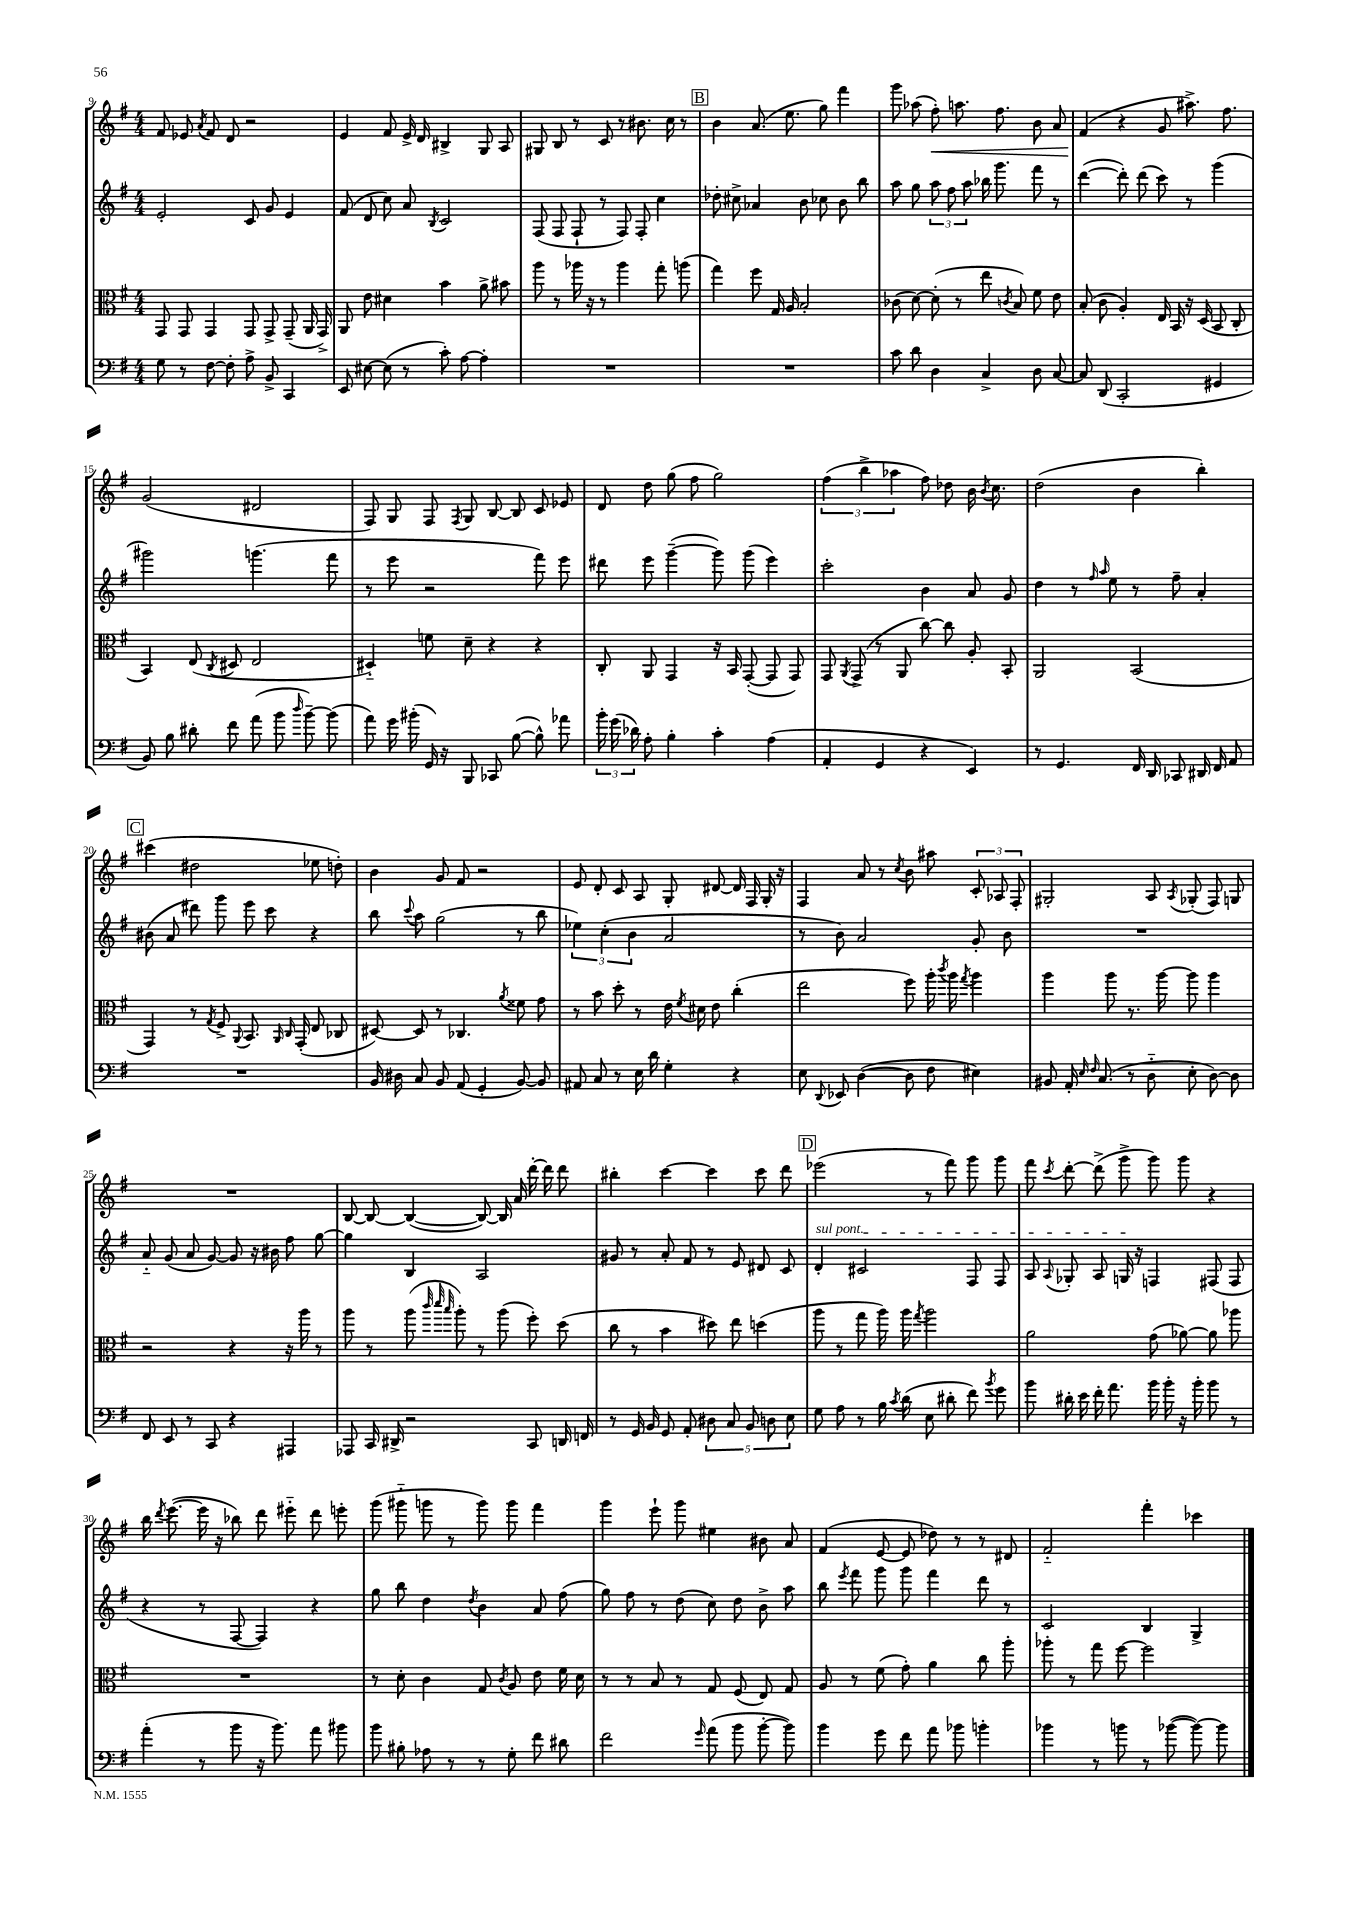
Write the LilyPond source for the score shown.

<<
\new StaffGroup <<
\new Staff = "s0" {
    \clef treble \key g \major \numericTimeSignature \time 4/4
    \autoBeamOff fis'8 ees'8 \acciaccatura { a'8 } fis'8 d'8 r2 |
    e'4 fis'8 e'16-> d'16 bis4-> g8 a8 |
    gis8 b8 r8 c'8 r8 bis'8. c''16 r8 |
    \mark \markup { \box "B" } b'4 a'8.( e''8. g''8) fis'''4 |
    g'''8 aes''8( fis''8-.\<) a''8. fis''8. b'8 a'8 |
    fis'4\!( r4 g'8 ais''8.->) fis''8. |
    g'2( dis'2 |
    fis8) g8 fis8 \acciaccatura { fis8 } g8 b8~ b8 c'8 ees'8 |
    d'8 d''8 g''8( fis''8 g''2) |
    \tuplet 3/2 { fis''4( b''4-> aes''4 } fis''8) des''8 b'16 \acciaccatura { b'8 } c''8. |
    d''2( b'4 b''4-.) |
    \mark \markup { \box "C" } cis'''4( dis''2 ees''8 d''8-.) |
    b'4 g'8 fis'8 r2 |
    e'8 d'8-. c'8 a8 g8-. dis'8~ dis'16 fis16 g16-. r16 |
    fis4 a'8 r8 \acciaccatura { c''8 } b'8 ais''8 \tuplet 3/2 { c'8-. aes8 fis8-. } |
    gis2-. a8 \acciaccatura { a8 } ges8-.( fis8) g8 |
    R1 |
    b8~ b8~ b4~( b8~) b16 a'16 d'''16~-. d'''16 d'''8 |
    bis''4-. c'''4~ c'''4 c'''8 d'''8 |
    \mark \markup { \box "D" } ees'''2( r8 fis'''8) g'''8 g'''8 |
    fis'''8 \acciaccatura { c'''8 } d'''8~-. d'''8->( g'''8-> g'''8) g'''8 r4 |
    b''16 \acciaccatura { d'''8 } e'''8.~( e'''16 r16 bes''8) d'''8 eis'''8-_ d'''8 e'''8-. |
    g'''8( gis'''8-_ g'''8 r8 g'''8) g'''8 fis'''4 |
    g'''4 e'''8-! g'''8 eis''4 bis'8 a'8 |
    fis'4( e'8~ e'8 des''8) r8 r8 dis'8 |
    fis'2-_ fis'''4-. ces'''4 \bar "|." |
}
\new Staff = "s1" {
    \clef treble \key g \major \numericTimeSignature \time 4/4
    \autoBeamOff e'2-. c'8 g'8 e'4 |
    fis'8( d'8 c''8) a'8 \acciaccatura { b8 } c'2 |
    fis8( fis8 fis8-! r8 fis8) fis8-. c''4 |
    \mark \markup { \box "B" } des''8-. cis''8-> aes'4 b'8 ces''8 b'8 b''8 |
    a''8 g''8 \tuplet 3/2 { a''8 fis''8 a''8 } bes''16 g'''8. fis'''8 r8 |
    d'''4~( d'''8-.) d'''8( c'''8) r8 g'''4( |
    gis'''2) g'''4.( fis'''8 |
    r8 e'''8 r2 fis'''8) e'''8 |
    dis'''8 e'''8 g'''4~--( g'''8) g'''8( e'''4) |
    c'''2-. b'4 a'8 g'8 |
    d''4 r8 \grace { fis''16 a''16 } e''8 r8 fis''8-- a'4-. |
    \mark \markup { \box "C" } bis'8( a'8 dis'''8) g'''8 e'''8 c'''8 r4 |
    b''8 \appoggiatura { c'''8 } a''8 g''2( r8 b''8 |
    \tuplet 3/2 { ees''4) c''4-.( b'4 } a'2 |
    r8 b'8) a'2 g'8-. b'8 |
    R1 |
    a'8-_ g'8( a'8 g'8~) g'8 r16 bis'16 fis''8 g''8~ |
    g''4 b4 a2 |
    gis'8 r8 a'8-. fis'8 r8 e'8 dis'8 c'8 |
    \mark \markup { \box "D" } \once \override TextSpanner.bound-details.left.text = \markup { \italic "sul pont." } d'4-.\startTextSpan cis'2 fis8 fis8 |
    a8 \appoggiatura { a8 } ges8-. a8 g16\stopTextSpan r16 f4 fis8( fis8 |
    r4 r8 fis8~ fis4) r4 |
    g''8 b''8 d''4 \acciaccatura { d''8 } b'4 a'8 fis''8( |
    g''8) fis''8 r8 d''8( c''8) d''8 b'8-> a''8 |
    b''8 \acciaccatura { e'''8 } fis'''8 g'''8 g'''8 fis'''4 d'''8 r8 |
    c'2 b4 g4-> \bar "|." |
}
\new Staff = "s2" {
    \clef alto \key g \major \numericTimeSignature \time 4/4
    \autoBeamOff g,8 g,8 g,4 g,8 g,8-> g,8--( a,16 g,16->) |
    a,8 e'8 dis'4 b'4 a'8-> bis'8 |
    a''8 r8 aes''16 r16 r8 aes''4 g''8-. a''8( |
    \mark \markup { \box "B" } g''4) fis''8 g16 a16 b2-. |
    ces'8( d'8~) d'8-.( r8 e''8 \acciaccatura { c'8 } b8) fis'8 e'8 |
    b8-.( c'8 a4-.) e16 b,16 r16 d16( b,8 c8-. |
    b,4) e8( \acciaccatura { c8 } dis8 e2 |
    dis4-_) f'8 d'8-- r4 r4 |
    c8-. a,8 g,4 r16 b,16 g,8~-.( g,8 g,8) |
    g,8 \acciaccatura { a,8 } g,8->( r8 a,8 c''8~) c''8 a8-. b,8-. |
    a,2 b,2( |
    \mark \markup { \box "C" } g,4) r8 \acciaccatura { g8 } fis8-> \appoggiatura { a,8 } b,8. \grace { a,16 c16 } g,16-.( e8 ces8 |
    dis8~) dis8 r8 ces4. \acciaccatura { a'8 } fisis'8 g'8 |
    r8 b'8 d''8-. r8 e'16 \acciaccatura { fis'8 } dis'16 e'8 c''4-.( |
    e''2 fis''8) a''16-. \acciaccatura { c'''8 } a''16 \acciaccatura { g''8 } a''4 |
    a''4 a''8 r8. a''16~ a''8 a''4 |
    r2 r4 r16 a''16 r8 |
    a''8 r8 a''8( \grace { c'''32 d'''32 b''32 } a''8-.) r8 a''8( fis''8-.) d''8( |
    c''8 r8 b'4 dis''8) e''8 d''4( |
    \mark \markup { \box "D" } a''8 r8 g''8 a''16) a''16 \acciaccatura { g''8 } a''2 |
    a'2 g'8( aes'8~) aes'8 aes''8 |
    R1 |
    r8 d'8-. c'4 g8 \acciaccatura { c'8 } a8 e'8 fis'16 d'16 |
    r8 r8 b8 r8 g8 fis8( e8) g8 |
    a8 r8 fis'8( g'8-.) a'4 c''8 a''8-. |
    aes''8-. r8 g''8 fis''8~ fis''2 \bar "|." |
}
\new Staff = "s3" {
    \clef bass \key g \major \numericTimeSignature \time 4/4
    \autoBeamOff g8 r8 fis8~ fis8-. a8-> b,8-> c,4 |
    e,8 eis8~ eis8( r8 c'8-.) a8~ a4-. |
    R1 |
    \mark \markup { \box "B" } R1 |
    c'8 d'8 d4 c4-> d8 c8~ |
    c8 d,8( c,2-. gis,4 |
    b,8) b8 dis'8-. fis'8 a'8( b'8 \grace { d''16 } b'8~--) b'8( |
    a'8) g'16 bis'16-.( g,16) r16 b,,8 ces,8 b8~( b8-^) aes'8 |
    \tuplet 3/2 { b'16-. g'16( des'16) } a8-. b4-. c'4-. a4( |
    a,4-. g,4 r4 e,4) |
    r8 g,4. fis,16 d,16 ces,8 dis,16 fis,16 a,8 |
    \mark \markup { \box "C" } R1 |
    b,16 dis16 c8 b,8 a,8( g,4-. b,8~) b,8 |
    ais,8 c8 r8 e16 d'16 g4-. r4 |
    e8 \appoggiatura { d,8 } ees,8 d4~( d8 fis8 eis4) |
    bis,8 a,16-. \grace { e16 fis16 } c8.( r8 d8-_ e8-. d8~) d8 |
    fis,8 e,8 r8 c,8 r4 ais,,4 |
    aes,,8 c,16 dis,16-> r2 c,8 d,16 f,16 |
    r8 g,16 b,16 g,8 a,8-. \tuplet 5/4 { dis8 c8 b,8 d8 e8 } |
    \mark \markup { \box "D" } g8 a8 r8 b16 \acciaccatura { c'8 } d'16( e8 dis'8-. fis'8) \acciaccatura { b'8 } g'8 |
    b'8 dis'16-. e'16 fis'16-. a'8. b'16 b'16-. r16 b'16-. b'8 r8 |
    a'4-.( r8 b'8 r16 b'8.) a'8 bis'8 |
    b'8 bis8-. aes8 r8 r8 g8-. fis'8 dis'8 |
    fis'2 \grace { g'16 } a'8( b'8 b'8~-. b'8) |
    b'4 g'8 fis'8 a'8 bes'8 b'4-. |
    bes'4 r8 b'8 r8 bes'8~( bes'8~) bes'8 \bar "|." |
}
>>
>>
\layout { \context { \Score currentBarNumber = #9 } }
